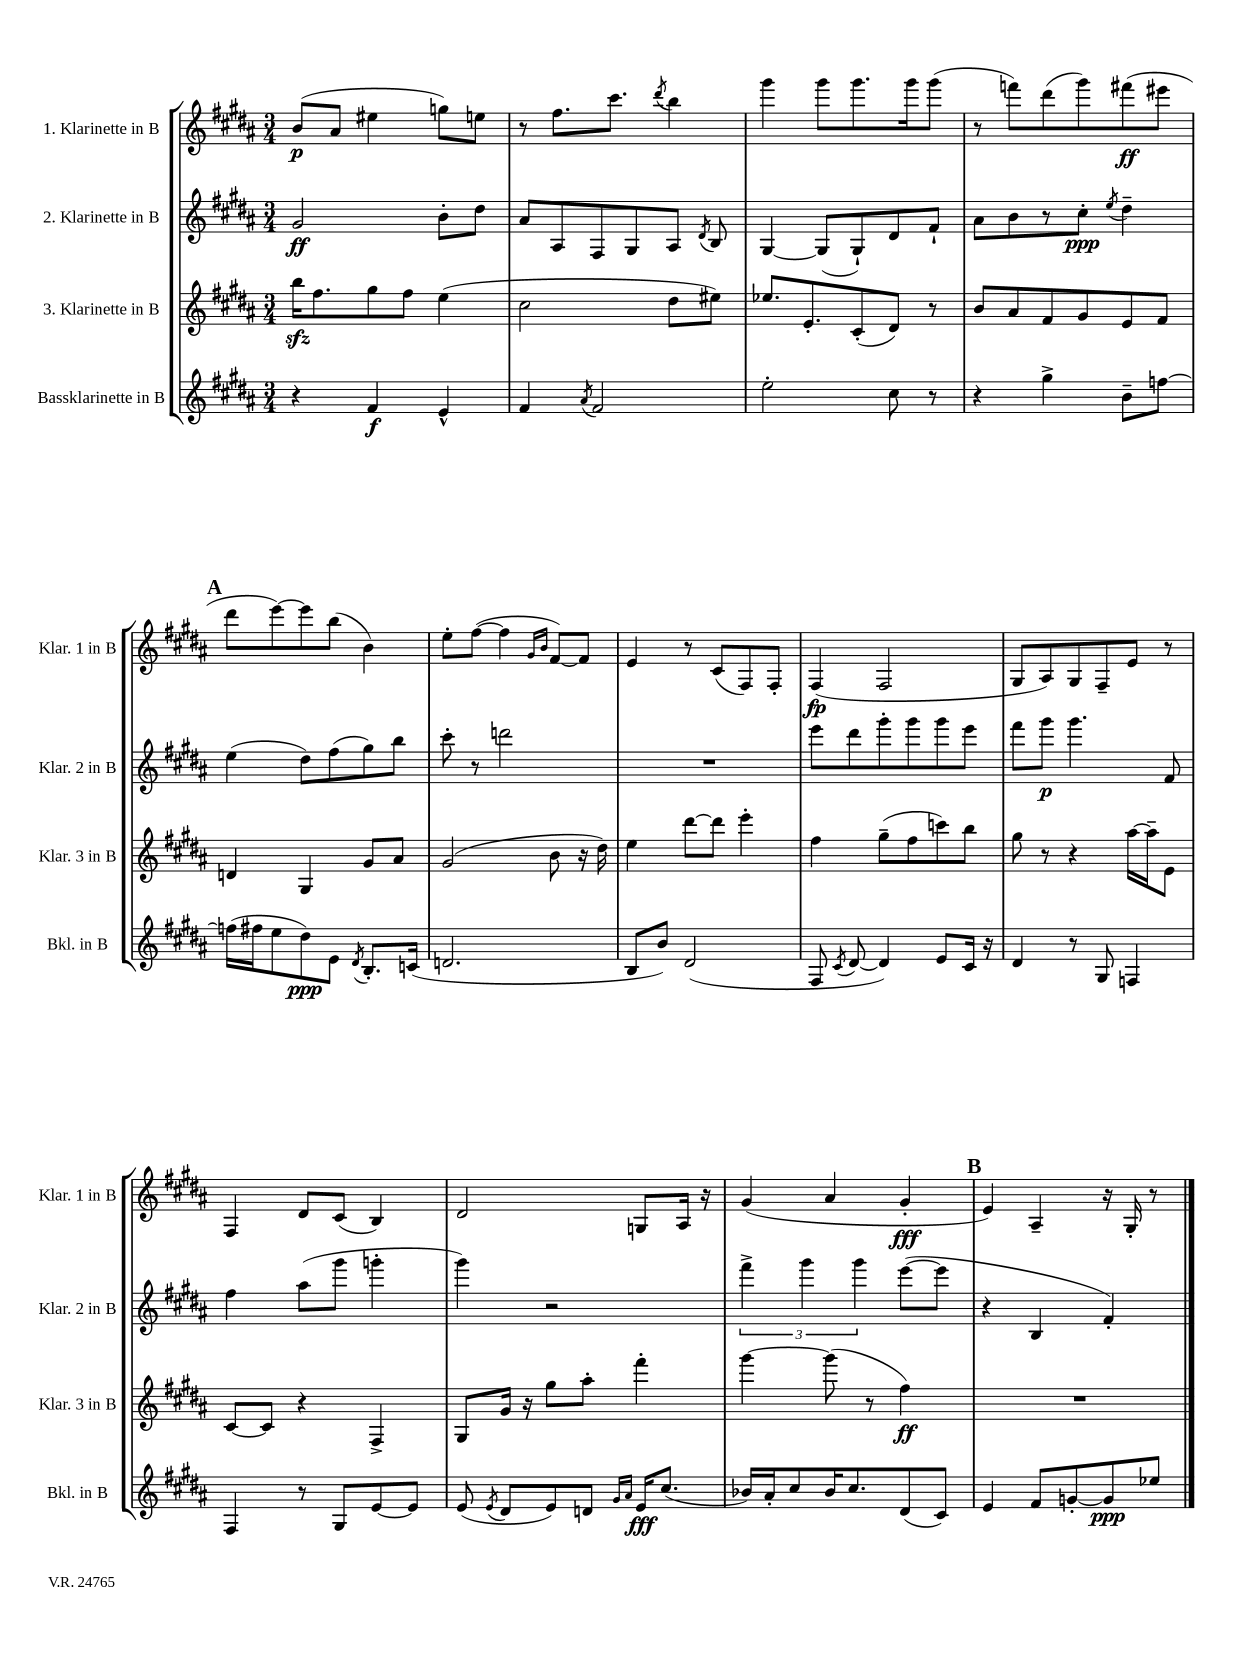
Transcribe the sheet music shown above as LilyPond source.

<<
\new StaffGroup <<
\new Staff = "s0" \with { instrumentName = "1. Klarinette in B" shortInstrumentName = "Klar. 1 in B" } {
    \clef treble \key b \major \numericTimeSignature \time 3/4
    \autoBeamOff b'8[\p( ais'8] eis''4 g''8[) e''8] |
    r8 fis''8.[ cis'''8.] \acciaccatura { dis'''8 } b''4 |
    gis'''4 gis'''8[ gis'''8. gis'''16 gis'''8]( |
    r8 f'''8[) dis'''8( gis'''8) fis'''8\ff( eis'''8] |
    \mark \markup { \bold "A" } dis'''8[ e'''8~) e'''8 b''8]( b'4) |
    e''8[-. fis''8]~( fis''4 \grace { gis'16[ b'16] } fis'8[~) fis'8] |
    e'4 r8 cis'8[( fis8) fis8]-. |
    fis4\fp( fis2 |
    gis8[ ais8) gis8 fis8-- e'8] r8 |
    fis4 dis'8[ cis'8]( b4) |
    dis'2 g8[ ais16] r16 |
    gis'4( ais'4 gis'4-.\fff |
    \mark \markup { \bold "B" } e'4) ais4-- r16 gis16-. r8 \bar "|." |
}
\new Staff = "s1" \with { instrumentName = "2. Klarinette in B" shortInstrumentName = "Klar. 2 in B" } {
    \clef treble \key b \major \numericTimeSignature \time 3/4
    \autoBeamOff gis'2\ff b'8[-. dis''8] |
    ais'8[ ais8 fis8 gis8 ais8] \acciaccatura { dis'8 } b8 |
    gis4~ gis8[( gis8-!) dis'8 fis'8]-! |
    ais'8[ b'8 r8 cis''8]-.\ppp \acciaccatura { e''8 } dis''4-- |
    \mark \markup { \bold "A" } e''4( dis''8[) fis''8( gis''8) b''8] |
    cis'''8-. r8 d'''2 |
    R2. |
    e'''8[ dis'''8 gis'''8-. gis'''8 gis'''8 e'''8] |
    fis'''8[ gis'''8]\p gis'''4. fis'8 |
    fis''4 ais''8[( gis'''8] g'''4-. |
    gis'''4) r2 |
    \tuplet 3/2 { fis'''4-> gis'''4 gis'''4 } e'''8[~( e'''8] |
    \mark \markup { \bold "B" } r4 b4 fis'4-.) \bar "|." |
}
\new Staff = "s2" \with { instrumentName = "3. Klarinette in B" shortInstrumentName = "Klar. 3 in B" } {
    \clef treble \key b \major \numericTimeSignature \time 3/4
    \autoBeamOff b''16[\sfz fis''8. gis''8 fis''8] e''4( |
    cis''2 dis''8[ eis''8]) |
    ees''8.[ e'8.-. cis'8-.( dis'8]) r8 |
    b'8[ ais'8 fis'8 gis'8 e'8 fis'8] |
    \mark \markup { \bold "A" } d'4 gis4 gis'8[ ais'8] |
    gis'2( b'8 r16 dis''16) |
    e''4 dis'''8[~ dis'''8] e'''4-. |
    fis''4 gis''8[--( fis''8 c'''8) b''8] |
    gis''8 r8 r4 ais''16[~ ais''16-- e'8] |
    cis'8[~ cis'8] r4 fis4-> |
    gis8[ gis'16] r16 gis''8[ ais''8]-. fis'''4-. |
    gis'''4~ gis'''8( r8 fis''4\ff) |
    \mark \markup { \bold "B" } R2. \bar "|." |
}
\new Staff = "s3" \with { instrumentName = "Bassklarinette in B" shortInstrumentName = "Bkl. in B" } {
    \clef treble \key b \major \numericTimeSignature \time 3/4
    \autoBeamOff r4 fis'4\f e'4-^ |
    fis'4 \acciaccatura { ais'8 } fis'2 |
    e''2-. cis''8 r8 |
    r4 gis''4-> b'8[-- f''8]~ |
    \mark \markup { \bold "A" } f''16[( fis''16 e''8 dis''8\ppp) e'8] \acciaccatura { dis'8 } b8.[-. c'16]( |
    d'2. |
    b8[ b'8]) dis'2( |
    fis8 \acciaccatura { cis'8 } dis'8~ dis'4) e'8[ cis'16] r16 |
    dis'4 r8 gis8 f4 |
    fis4 r8 gis8[ e'8~ e'8] |
    e'8( \acciaccatura { e'8 } dis'8[ e'8) d'8] \grace { gis'16[ ais'16] } e'16[\fff cis''8.]( |
    bes'16[) ais'16-. cis''8 bes'16 cis''8. dis'8( cis'8]) |
    \mark \markup { \bold "B" } e'4 fis'8[ g'8~-. g'8\ppp ees''8] \bar "|." |
}
>>
>>
\layout { \context { \Score \remove "Bar_number_engraver" } }
